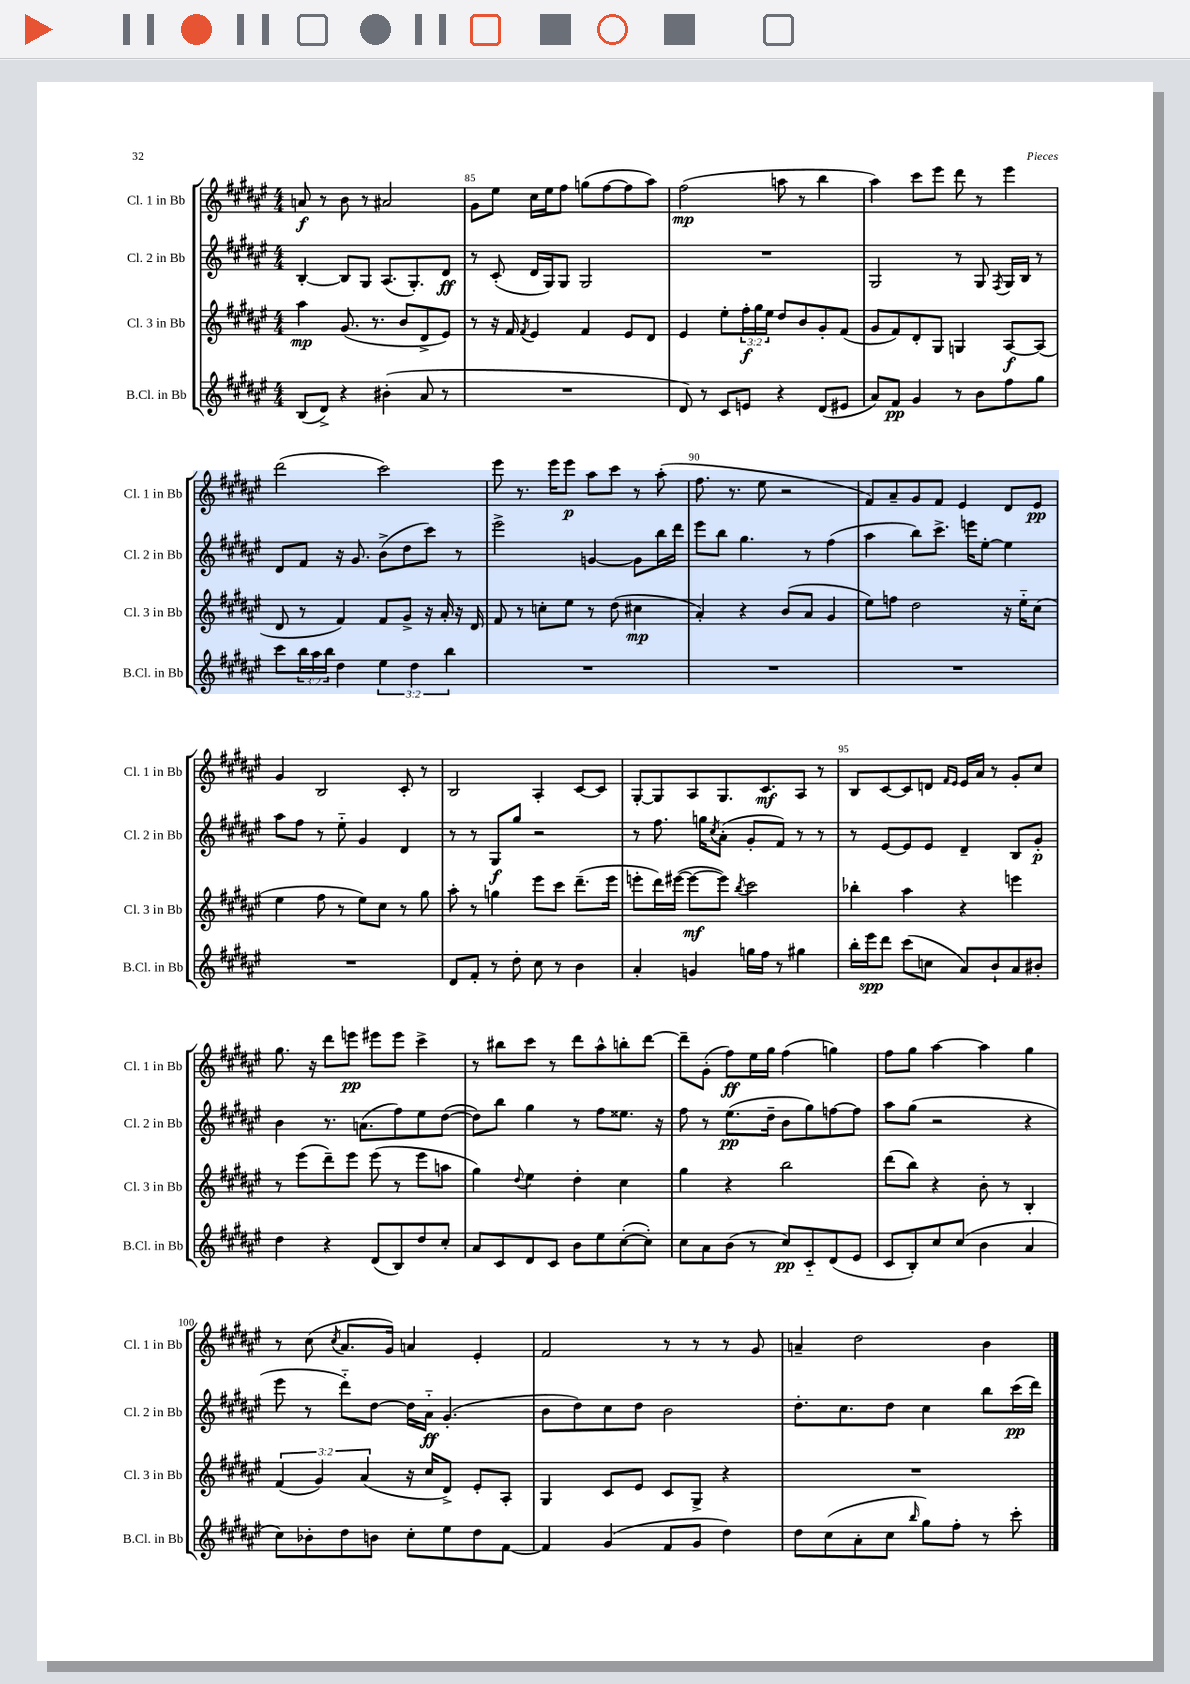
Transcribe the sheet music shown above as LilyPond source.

<<
\new StaffGroup <<
\new Staff = "s0" \with { instrumentName = "Cl. 1 in Bb" shortInstrumentName = "Cl. 1 in Bb" } {
    \clef treble \key fis \major \numericTimeSignature \time 4/4
    a'8\f r8 b'8 r8 ais'2 |
    gis'8 eis''8 cis''16 eis''16 fis''8 g''8( fis''8~ fis''8 ais''8) |
    fis''2\mp( a''8 r8 b''4 |
    ais''4) cis'''8 eis'''8 dis'''8 r8 eis'''4 |
    dis'''2( cis'''2) |
    eis'''8 r8. eis'''16 eis'''8\p ais''8 cis'''8 r8 ais''8-.( |
    fis''8. r8. eis''8 r2 |
    fis'8) ais'8-- gis'8 fis'8 eis'4 dis'8 eis'8\pp |
    gis'4 b2 cis'8-. r8 |
    b2 ais4-. cis'8~ cis'8 |
    gis8~-. gis8 ais8 gis8. cis'8.\mf ais8 r8 |
    b8 cis'8~ cis'8 d'8 \grace { fis'16 eis'16 } eis'16 ais'16 r8 gis'8-. cis''8 |
    gis''8. r16 dis'''8 e'''8\pp eis'''8 eis'''8 cis'''4-> |
    r8 bis''8 cis'''8 r8 dis'''8 ais''8-^ b''8-. dis'''8~ |
    dis'''8-- gis'8-.( fis''8\ff) eis''16 gis''16 fis''4( g''4) |
    fis''8 gis''8 ais''4~ ais''4 gis''4 |
    r8 cis''8( \acciaccatura { cis''8 } ais'8. gis'16) a'4 eis'4-. |
    fis'2 r8 r8 r8 gis'8 |
    a'4-- dis''2 b'4 \bar "|." |
}
\new Staff = "s1" \with { instrumentName = "Cl. 2 in Bb" shortInstrumentName = "Cl. 2 in Bb" } {
    \clef treble \key fis \major \numericTimeSignature \time 4/4
    b4~-. b8 gis8 ais8.( gis8.-.) dis'8\ff |
    r8 cis'8-.( dis'16 gis16) gis8 gis2 |
    R1 |
    gis2 r8 gis8 \acciaccatura { fis8 } gis16 b16 r8 |
    dis'8 fis'8 r16 gis'8. b'8->( dis''8 cis'''8) r8 |
    eis'''2-> g'4~ g'8 b''16 dis'''16 |
    eis'''8 b''8 gis''4. r8 fis''4( |
    ais''4 b''8) cis'''8.-> e'''16 eis''8~-. eis''4 |
    ais''8 fis''8 r8 eis''8-_ gis'4 dis'4 |
    r8 r8 gis8\f gis''8 r2 |
    r8 fis''8. g''16 \acciaccatura { cis''8 } ais'8-.( gis'8-. fis'8) r8 r8 |
    r8 eis'8~ eis'8 eis'8 dis'4-- b8 gis'8-.\p |
    b'4 r8. a'8.( fis''8) eis''8 dis''8~( |
    dis''8) b''8 gis''4 r8 fis''8 eisis''8. r16 |
    fis''8 r8 eis''8.\pp( dis''16-- b'8 gis''8) f''8~ f''8 |
    ais''8 gis''8( r2 r4 |
    eis'''8 r8 dis'''8-_) dis''8~ dis''16 ais'16-_\ff gis'4.-.( |
    b'8 dis''8) cis''8 dis''8 b'2 |
    dis''8.-. cis''8. dis''8 cis''4 b''8 cis'''16\pp( dis'''16) \bar "|." |
}
\new Staff = "s2" \with { instrumentName = "Cl. 3 in Bb" shortInstrumentName = "Cl. 3 in Bb" } {
    \clef treble \key fis \major \numericTimeSignature \time 4/4 \override Staff.TupletNumber.text = #tuplet-number::calc-fraction-text
    ais''4\mp gis'8.( r8. b'8 dis'8-> eis'8) |
    r8 r16 fis'16 \acciaccatura { fis'8 } eis'4 fis'4 eis'8 dis'8 |
    eis'4 eis''8-. \tuplet 3/2 { fis''16-.\f gis''16 eis''16 } dis''8 b'8 gis'8-. fis'8( |
    gis'8 fis'8) dis'8-. gis8 g4 ais8~\f ais8( |
    dis'8 r8 fis'4) fis'8 gis'8-> r16 ais'16-. r16 dis'16 |
    fis'8 r8 c''8-. eis''8 r8 dis''8( cis''4\mp |
    ais'4-.) r4 b'8( ais'8 gis'4 |
    eis''8) f''8 dis''2 r16 eis''16-_ cis''8( |
    eis''4 fis''8 r8 eis''8) cis''8 r8 gis''8 |
    ais''8-. r8 g''4 eis'''8 cis'''8 dis'''8.--( eis'''16 |
    e'''8-. dis'''16) eis'''16~( eis'''8~\mf eis'''8) \acciaccatura { b''8 } cis'''2 |
    bes''4-. ais''4 r4 e'''4 |
    r8 eis'''8( dis'''8--) eis'''8 eis'''8( r8 eis'''8 a''8 |
    gis''4) \appoggiatura { dis''8 } eis''4 dis''4-. cis''4 |
    gis''4 r4 b''2 |
    dis'''8( b''8) r4 b'8-. r8 b4-. |
    \tuplet 3/2 { fis'4( gis'4) ais'4( } r16 cis''16 dis'8->) eis'8-. ais8-. |
    gis4 cis'8 eis'8 cis'8 gis8-> r4 |
    R1 \bar "|." |
}
\new Staff = "s3" \with { instrumentName = "B.Cl. in Bb" shortInstrumentName = "B.Cl. in Bb" } {
    \clef treble \key fis \major \numericTimeSignature \time 4/4 \override Staff.TupletNumber.text = #tuplet-number::calc-fraction-text
    b8( dis'8->) r4 bis'4-.( ais'8 r8 |
    R1 |
    dis'8) r8 cis'8 e'8 r4 dis'8( eis'8 |
    ais'8) fis'8\pp gis'4 r8 b'8 fis''8 gis''8 |
    cis'''8 \tuplet 3/2 { b''16 ais''16 b''16 } dis''4 \tuplet 3/2 { eis''4 dis''4 b''4 } |
    R1 |
    R1 |
    R1 |
    R1 |
    dis'8 fis'8-. r8 dis''8-. cis''8 r8 b'4 |
    ais'4-. g'4 g''16 fis''16 r8 gis''4 |
    b''16-. eis'''16\spp dis'''8 cis'''8( c''8 ais'8) b'8-! ais'8 bis'8-. |
    dis''4 r4 dis'8( b8) dis''8 cis''8-. |
    ais'8 cis'8 dis'8 cis'8 b'8 eis''8 cis''8~-.( cis''8-.) |
    cis''8 ais'8 b'8( r8 cis''8\pp) cis'8-_ dis'8( eis'8 |
    cis'8 b8-.) cis''8 cis''8( b'4 ais'4 |
    cis''8) bes'8-. dis''8 b'8 cis''8-. eis''8 dis''8 fis'8~ |
    fis'4 gis'4( fis'8 gis'8 dis''4) |
    dis''8 cis''8( ais'8-. cis''8 \grace { b''16 } gis''8) fis''8-. r8 cis'''8-. \bar "|." |
}
>>
>>
\layout { \context { \Score currentBarNumber = #84 \override BarNumber.break-visibility = ##(#f #t #t) barNumberVisibility = #(every-nth-bar-number-visible 5) } }
